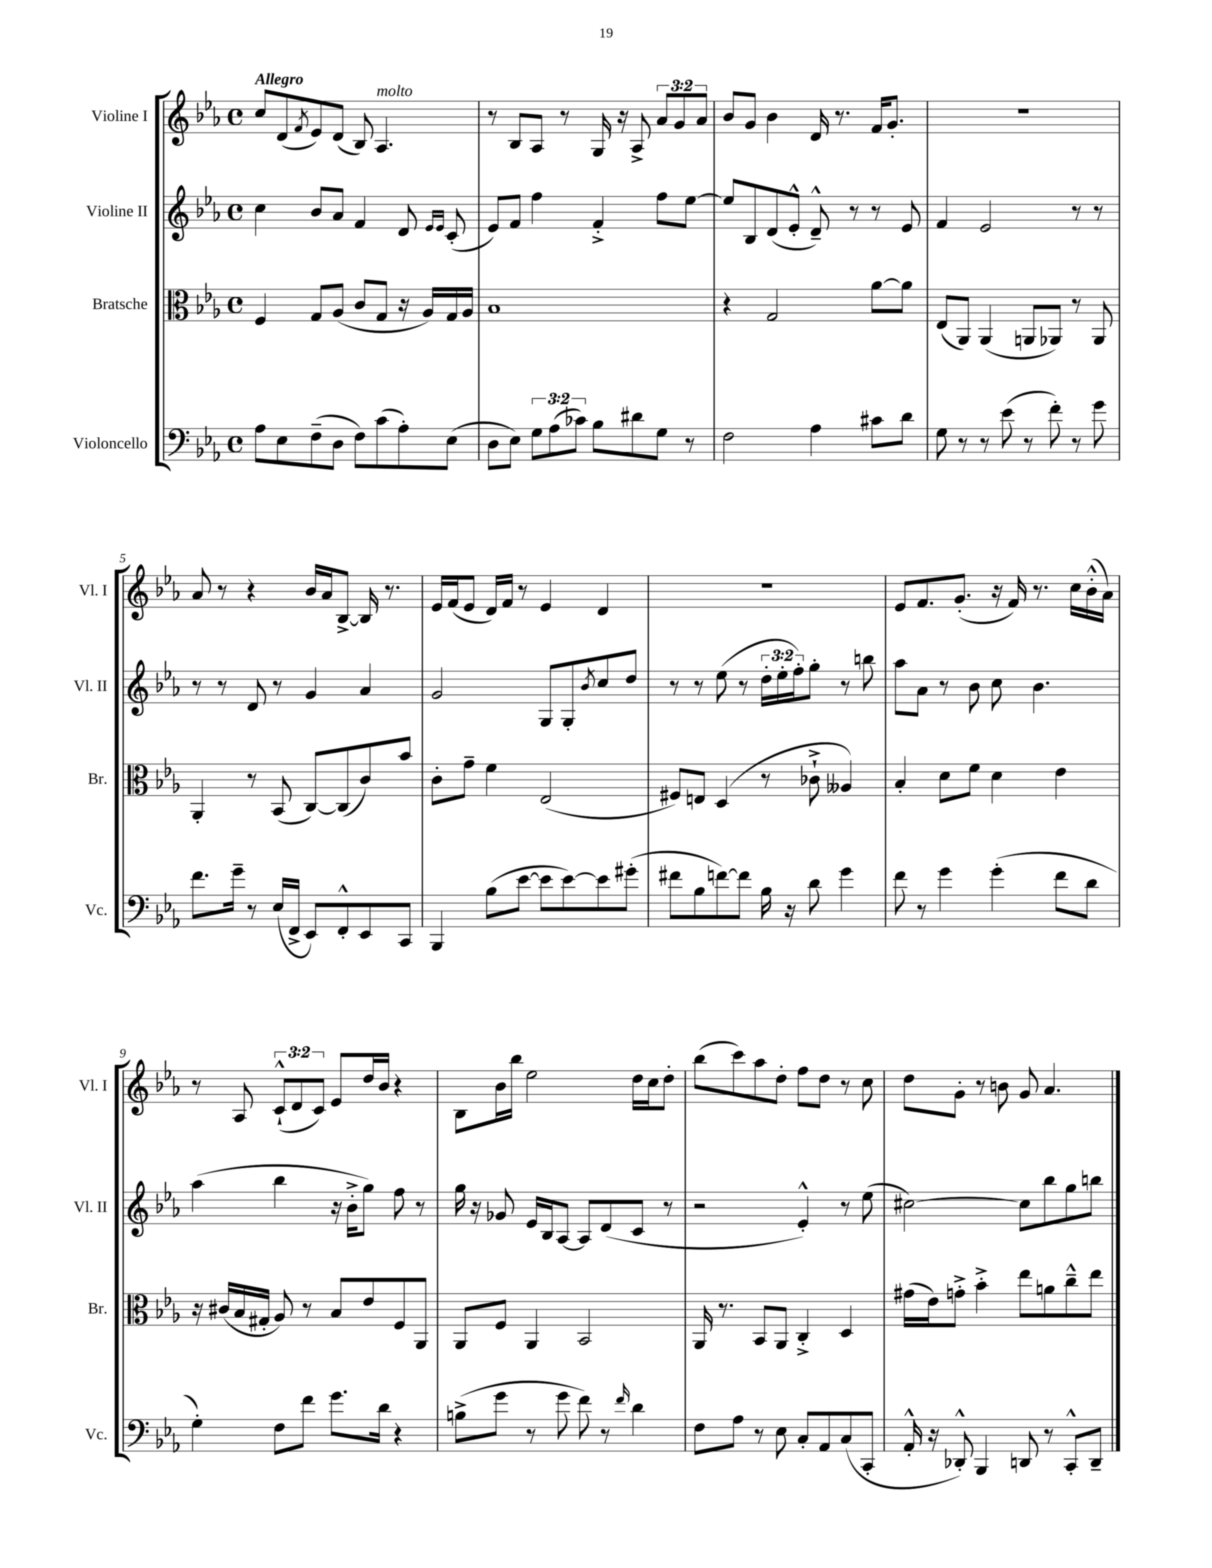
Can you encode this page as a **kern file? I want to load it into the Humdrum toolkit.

**kern	**kern	**kern	**kern
*part4	*part3	*part2	*part1
*staff4	*staff3	*staff2	*staff1
*I"Violoncello	*I"Bratsche	*I"Violine II	*I"Violine I
*I'Vc.	*I'Br.	*I'Vl. II	*I'Vl. I
*clefF4	*clefC3	*clefG2	*clefG2
*k[b-e-a-]	*k[b-e-a-]	*k[b-e-a-]	*k[b-e-a-]
*M4/4	*M4/4	*M4/4	*M4/4
*met(c)	*met(c)	*met(c)	*met(c)
=1	=1	=1	=1
!	!	!	!LO:TX:a:B:t=Allegro
8A-\L	4F/	4cc\	8cc/L
8E-\	.	.	(8d/
.	.	.	8qf/
(8F~\	8G/L	8b-/L	8e-/)
8D\J	(8A-/J	8a-/J	(8d/J
8F\L)	8c/L	4f/	8B-/)
!	!	!	!LO:TX:a:i:t=molto
(8c\	8G/J	.	4.A-/
8A-'\)	16r	8d/	.
.	16A-/LL)	.	.
.	.	16qqe-/LL	.
.	.	16qqe-/JJ	.
(8E-\J	16G/	(8c'/	.
.	16A-/JJ	.	.
=2	=2	=2	=2
8D\L	1B-	8e-/L)	8r
8E-\J)	.	8f/J	8B-/L
12G\L	.	4ff\	8A-/J
(12A-\	.	.	.
.	.	.	8r
12c-X\J)	.	.	.
8B-\L	.	4f'^/	16G/
.	.	.	16r
8d#X\	.	.	8A-^/
8G\J	.	8ff\L	12a-/L
.	.	.	12g/
8r	.	[8ee-\J	.
.	.	.	12a-/J
=3	=3	=3	=3
2F\	4r	8ee-/L]	8b-/L
.	.	8B-/	8g/J
.	2G/	(8d/	4b-\
.	.	8e-'^^/J	.
4A-\	.	8d~^^/)	16d/
.	.	.	8.r
.	.	8r	.
8c#X\L	[8a-\L	8r	16f/KL
.	.	.	8.g'/J
8d\J	8a-\J]	8e-/	.
=4	=4	=4	=4
8G\	(8E-/L	4f/	1r
8r	8AA-/J)	.	.
8r	(4AA-/	2e-/	.
(8e-\	.	.	.
8r	8AAn/L	.	.
8f'\)	8AA-X/J)	.	.
8r	8r	8r	.
8g\	8AA-/	8r	.
!!LO:LB:g=z
=5	=5	=5	=5
8.f\L	4AA-'/	8r	8a-/
.	.	8r	8r
16g~\Jk	.	.	.
8r	8r	8d/	4r
(16E-/LL	(8BB-/	8r	.
16FF^/JJ	.	.	.
8EE-/L)	[8C/L)	4g/	16b-/LL
.	.	.	16a-/J
8FF'^^/	(8C/]	.	[8B-^/J
8EE-/	8c/)	4a-/	16B-/]
.	.	.	8.r
8CC/J	8b-/J	.	.
=6	=6	=6	=6
4BBB-/	8c'\L	2g/	16e-/LL
.	.	.	(16f/J
.	8g~\J	.	8e-/J
(8B-\L	4f\	.	16d/LL)
.	.	.	16f/JJ
[8e-\J	.	.	8r
8e-\L]	(2E-/	8G/L	4e-/
[8e-\)	.	8G'/	.
.	.	8qb-/	.
8e-\]	.	8cc/	4d/
(8g#X'\J	.	8dd/J	.
=7	=7	=7	=7
8f#X\L	8F#X/L)	8r	1r
8B-\	8En/J	8r	.
[8fn\)	(4D/	(8ee-\	.
8f\J]	.	8r	.
16B-\	8r	24dd'\LL	.
.	.	24ee-'\	.
16r	.	.	.
.	.	24ff'\J)	.
8d\	8c-X`^\	8gg'\J	.
4g\	4A--X/)	8r	.
.	.	8bbn\	.
=8	=8	=8	=8
8f\	4B-'/	8aa-\L	8e-/L
8r	.	8a-\J	8.f/
4g\	8d\L	8r	.
.	.	.	(8.g'/J
.	8f\J	8b-\	.
(4g'\	4d\	8cc\	16r
.	.	.	16f/)
.	.	4.b-\	8.r
8f\L	4e-\	.	.
.	.	.	16cc\LL
8d\J	.	.	(16b-'^^\
.	.	.	16a-\JJ)
!!LO:LB:g=z
=9	=9	=9	=9
4G'\)	16r	(4aa-\	8r
.	(16c#X/LL	.	.
.	16B-/	.	8A-/
.	16G#X'/JJ	.	.
8F\L	8A-/)	4bb-\	(12c`^^/L
.	.	.	12d/
8f\J	8r	.	.
.	.	.	12c/J)
8.g\L	8B-/L	16r	8e-/L
.	.	16b-'^\KL	.
.	8e-/	8gg\J)	16dd/L
16d\Jk	.	.	16b-/JJ
4r	8F/	8ff\	4r
.	8AA-/J	8r	.
=10	=10	=10	=10
(8Bn^\L	8AA-/L	16gg\	8B-\L
.	.	16r	.
8g\J	8F/J	8g-X/	16b-\L
.	.	.	16bb-\JJ
8r	4AA-/	16e-/LL	2ee-\
.	.	16B-/J	.
8g\	.	[8A-/J	.
8f\)	2BB-/	8A-/L]	.
8r	.	(8d/	.
16qqf/	.	.	.
4d\	.	8c/J	16dd\LL
.	.	.	16cc\J
.	.	8r	8dd'\J
=11	=11	=11	=11
8F\L	16AA-/	2r	(8bb-\L
.	8.r	.	.
8A-\J	.	.	8ccc\)
8r	8BB-/L	.	8aa-\
8E-\	8AA-/J	.	8dd'\J
8C'/L	4C'^/	4e-'^^/)	8ff\L
8AA-/	.	.	8dd\J
(8C/	4D/	8r	8r
8CC'/J	.	(8ee-\	8cc\
=12	=12	=12	=12
16AA-'^^/	(16g#X\LL	[2cc#X\)	8dd\L
16r	16e-\J)	.	.
8DD-X'^^/)	8gn'^\J	.	8g'\J
4BBB-/	4b-'^\	.	8r
.	.	.	8bn\
8DDn/	8ee-\L	8cc#\L]	8g/
8r	8an\	8bb-\	4.a-/
8CC'^^/L	8cc~^^\	8gg\	.
8DD~/J	8ee-\J	8bbn\J	.
==	==	==	==
*-	*-	*-	*-
